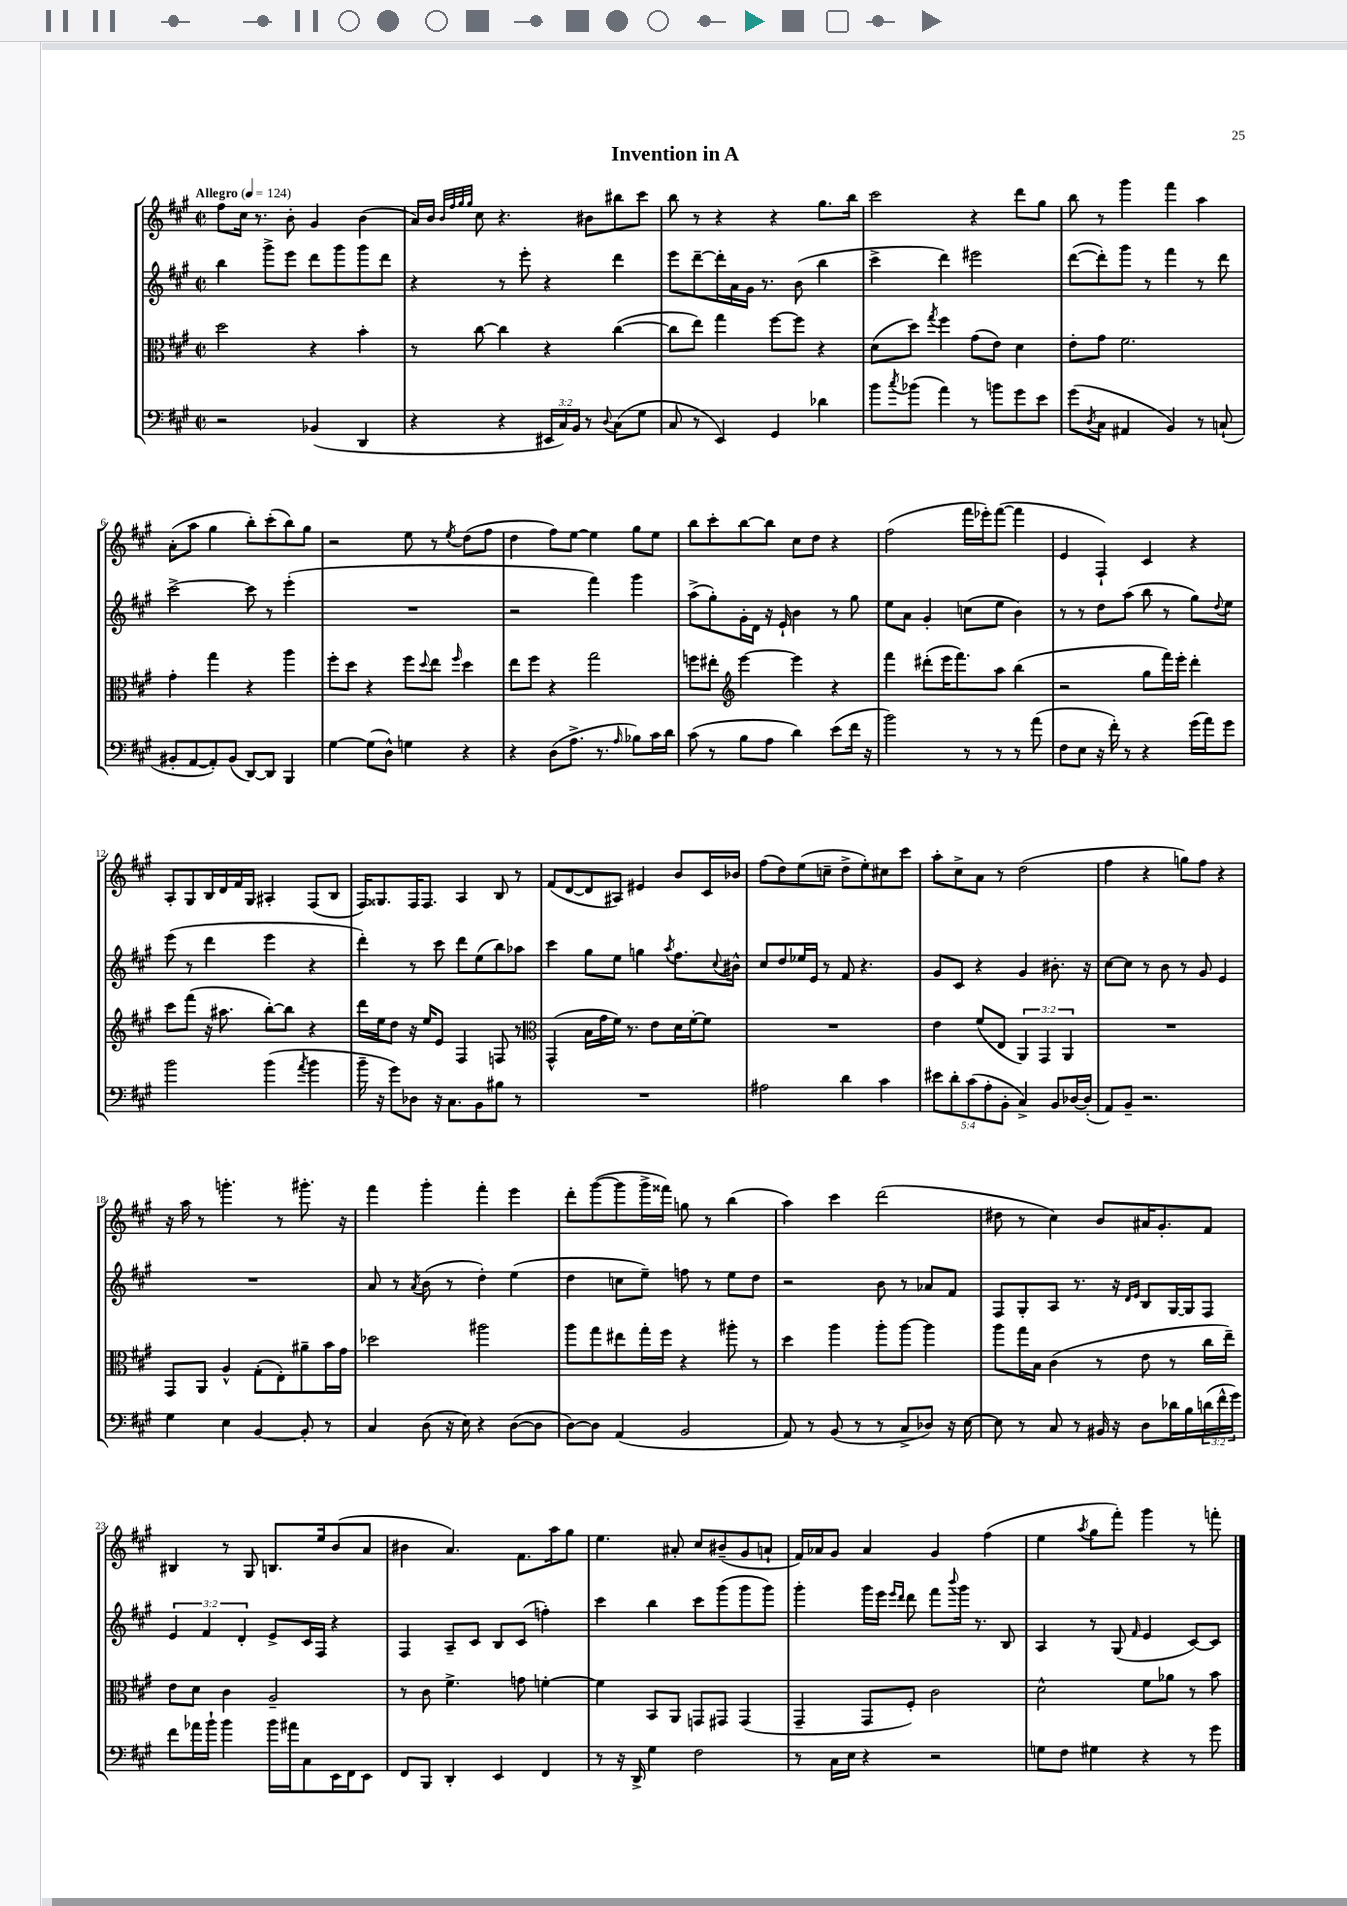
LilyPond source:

\header { title = "Invention in A" }
<<
\new StaffGroup <<
\new Staff = "s0" {
    \clef treble \key a \major \defaultTimeSignature \time 2/2 \tempo "Allegro" 4 = 124
    fis''8 cis''16 r8. b'8-. gis'4 b'4( |
    a'16) b'16 \grace { b'32 fis''32 gis''32 gis''32 } cis''8 r4. bis'8 bis''8 cis'''8 |
    b''8 r8 r4 r4 gis''8. b''16 |
    cis'''2 r4 d'''8 gis''8 |
    b''8 r8 gis'''4 fis'''4 a''4 |
    a'8-.( a''8 gis''4 b''8-.) cis'''8-.( b''8) gis''8 |
    r2 e''8 r8 \acciaccatura { e''8 } d''8( fis''8 |
    d''4 fis''8) e''8~ e''4 gis''8 e''8 |
    b''8 cis'''8-. b''8~ b''8 cis''8 d''8 r4 |
    fis''2( fis'''16 ees'''16-.) fis'''8~( fis'''4 |
    e'4 fis4-!) cis'4 r4 |
    a8-. gis8 b16 d'16 fis'16 gis16 ais4-. fis8( b8 |
    fis16) gisis8. fis16 fis8. a4 b8 r8 |
    fis'8( d'8~ d'8 ais8) eis'4 b'8 cis'16 bes'16 |
    fis''8( d''8) e''8( c''8-- d''8-> e''8-.) cis''8 cis'''8 |
    a''8-. cis''8-> a'8 r8 d''2( |
    fis''4 r4 g''8) fis''8 r4 |
    r16 a''16 r8 g'''4.-. r8 gis'''8.-. r16 |
    fis'''4 gis'''4-. fis'''4-. e'''4 |
    d'''8-. gis'''8~( gis'''8 gis'''16-> fisis'''16) g''8 r8 b''4( |
    a''4) cis'''4 d'''2( |
    dis''8 r8 cis''4) b'8 ais'16 gis'8.-. fis'8 |
    bis4 r8 gis8 b8. e''16 b'8( a'8 |
    bis'4 a'4.) fis'8. a''16 gis''8 |
    e''4. ais'8-. cis''8 bis'8--( gis'8 a'8-! |
    fis'16) aes'16 gis'8 aes'4 gis'4 fis''4( |
    e''4 \acciaccatura { a''8 } gis''8 fis'''8-.) gis'''4 r8 f'''8-. \bar "|." |
}
\new Staff = "s1" {
    \clef treble \key a \major \defaultTimeSignature \time 2/2 \override Staff.TupletNumber.text = #tuplet-number::calc-fraction-text
    b''4 gis'''8-> e'''8 d'''8 gis'''8 gis'''8 d'''8 |
    r4 r8 e'''8-. r4 d'''4 |
    e'''8 d'''8~-- d'''16-. a'16 gis'16 r8. b'8( b''4 |
    cis'''4-> d'''4) eis'''2 |
    d'''8~( d'''8-.) gis'''8 r8 fis'''4 r8 d'''8 |
    cis'''2~-> cis'''8 r8 e'''4-.( |
    R1 |
    r2 fis'''4) gis'''4 |
    a''8->( gis''8-.) gis'16-. d'16 r16 e'16-! b'4 r8 gis''8 |
    e''8 a'8 gis'4-. c''8( e''8 b'4) |
    r8 r8 d''8 a''8( b''8 r8 gis''8) \appoggiatura { d''8 } e''8 |
    e'''8( r8 d'''4 e'''4 r4 |
    d'''4-.) r8 cis'''8 d'''8 e''8( b''8) aes''8 |
    cis'''4 gis''8 e''8 g''4 \acciaccatura { a''8 } fis''8. \appoggiatura { cis''8 } bis'16-^ |
    cis''8 d''8 ees''16 e'16 r8 fis'8 r4. |
    gis'8 cis'8 r4 gis'4 bis'8.-. r16 |
    cis''8~ cis''8 r8 b'8 r8 gis'8 e'4 |
    R1 |
    a'8 r8 \acciaccatura { a'8 } b'8( r8 d''4-.) e''4( |
    d''4 c''8 e''8--) f''8 r8 e''8 d''8 |
    r2 b'8 r8 aes'8 fis'8 |
    fis8 gis8-. a8 r8. r16 \grace { d'16 e'16 } b8 gis16~ gis16 fis8 |
    \tuplet 3/2 { e'4 fis'4 d'4-. } e'8-> cis'16 fis16 r4 |
    fis4 a8-- cis'8 b8 cis'8( f''4-.) |
    cis'''4 b''4 cis'''8 gis'''8( gis'''8 gis'''8) |
    gis'''4-. gis'''16 e'''16 \grace { e'''16 d'''16 } d'''8 fis'''8 \appoggiatura { b'''8 } gis'''16 r8. b8 |
    a4 r8 gis8( \grace { fis'16 } e'4 cis'8~) cis'8 \bar "|." |
}
\new Staff = "s2" {
    \clef alto \key a \major \defaultTimeSignature \time 2/2 \override Staff.TupletNumber.text = #tuplet-number::calc-fraction-text
    d''2 r4 b'4-. |
    r8 cis''8~ cis''4 r4 cis''4~( |
    cis''8 e''8) gis''4 fis''8~ fis''8 r4 |
    d'8( d''8) \acciaccatura { gis''8 } fis''4 gis'8( e'8) d'4 |
    e'8-. gis'8 fis'2. |
    gis'4-. gis''4 r4 a''4 |
    fis''8-. d''8 r4 fis''8 \appoggiatura { d''8 } e''8 \grace { fis''16 } d''4 |
    e''8 fis''8 r4 gis''2 |
    f''8 eis''8-. \clef treble e'''4~ e'''4 r4 |
    fis'''4 dis'''8-.( e'''16 fis'''8.) a''8 b''4( |
    r2 gis''8 fis'''16) e'''16-. d'''4-. |
    cis'''8 fis'''8( r16 ais''8. b''8~-.) b''8 r4 |
    d'''16 e''16 d''8 r16 e''16 e'8 fis4 f8 r8 |
    \clef alto gis,4-^( b16 gis'16 fis'16) r8. e'8 d'16 fis'16~-. fis'8 |
    R1 |
    e'4 fis'8( e8 \tuplet 3/2 { a,4) gis,4 a,4 } |
    R1 |
    gis,8 a,8 a4-^ gis8-.( e8-.) ais'8-- b'16 gis'16 |
    des''2 ais''2 |
    a''8 gis''8 eis''8 gis''16-. fis''16 r4 ais''8-. r8 |
    d''4 a''4 a''8-. a''8~ a''4 |
    a''8 gis''16 b16 cis'4( r8 e'8 r8 cis''16 e''16--) |
    e'8 d'8 cis'4 a2-- |
    r8 cis'8 fis'4.-> g'8 f'4~-. |
    f'4 b,8 a,8 g,8 gis,8 gis,4( |
    gis,4-- gis,8 fis8-.) cis'2 |
    d'2-^ fis'8 aes'8 r8 b'8 \bar "|." |
}
\new Staff = "s3" {
    \clef bass \key a \major \defaultTimeSignature \time 2/2 \override Staff.TupletNumber.text = #tuplet-number::calc-fraction-text
    r2 bes,4( d,4 |
    r4 r4 \tuplet 3/2 { eis,16 cis16) b,16 } r8 \appoggiatura { d8 } cis8( gis8 |
    cis8 r8 e,4) gis,4 des'4 |
    b'8 \acciaccatura { cis''8 } bes'8( a'4) r8 b'8 gis'8 e'8 |
    gis'8( \acciaccatura { d8 } cis8 ais,4 b,4) r8 c8-!( |
    bis,8-. a,8~ a,8-.) bis,8( d,8~) d,8 b,,4 |
    gis4~ gis8( d8-^) g4 r4 |
    r4 d8( a8.-> r8. \grace { a16 } bes8) cis'16 d'16 |
    cis'8( r8 b8 a8 d'4) e'8( fis'16 r16 |
    b'2) r8 r8 r8 a'8( |
    fis8 e8 r16 fis'16-.) r8 r4 gis'16( a'16) gis'8 |
    b'2 b'4( \acciaccatura { a'8 } b'4 |
    b'16-- r16 gis'8) des8 r16 cis8. b,8 bis8 r8 |
    R1 |
    ais2 d'4 cis'4 |
    \tuplet 5/4 { eis'8 d'8-. cis'8( a8-. b,8-. } cis4->) b,8 des16~ des16-.( |
    a,8) b,8-- r2. |
    gis4 e4 b,4~ b,8-. r8 |
    cis4 d8( r16 e16) r4 d8~( d8 |
    d8~) d8 a,4( b,2 |
    a,8) r8 b,8( r8 r8 cis8-> des8) r16 e16~ |
    e8 r8 cis8 r8 bis,16 r16 d8 des'16 b16 \tuplet 3/2 { d'16( fis'16-^ gis'16) } |
    fis'8 aes'16 b'16-! b'4 b'16 ais'16 cis8 e,16 fis,16 e,8 |
    fis,8 b,,8 d,4-. e,4 fis,4 |
    r8 r16 d,16-> gis4 fis2 |
    r8 cis16 e16 r4 r2 |
    g8 fis8 gis4 r4 r8 gis'8 \bar "|." |
}
>>
>>
